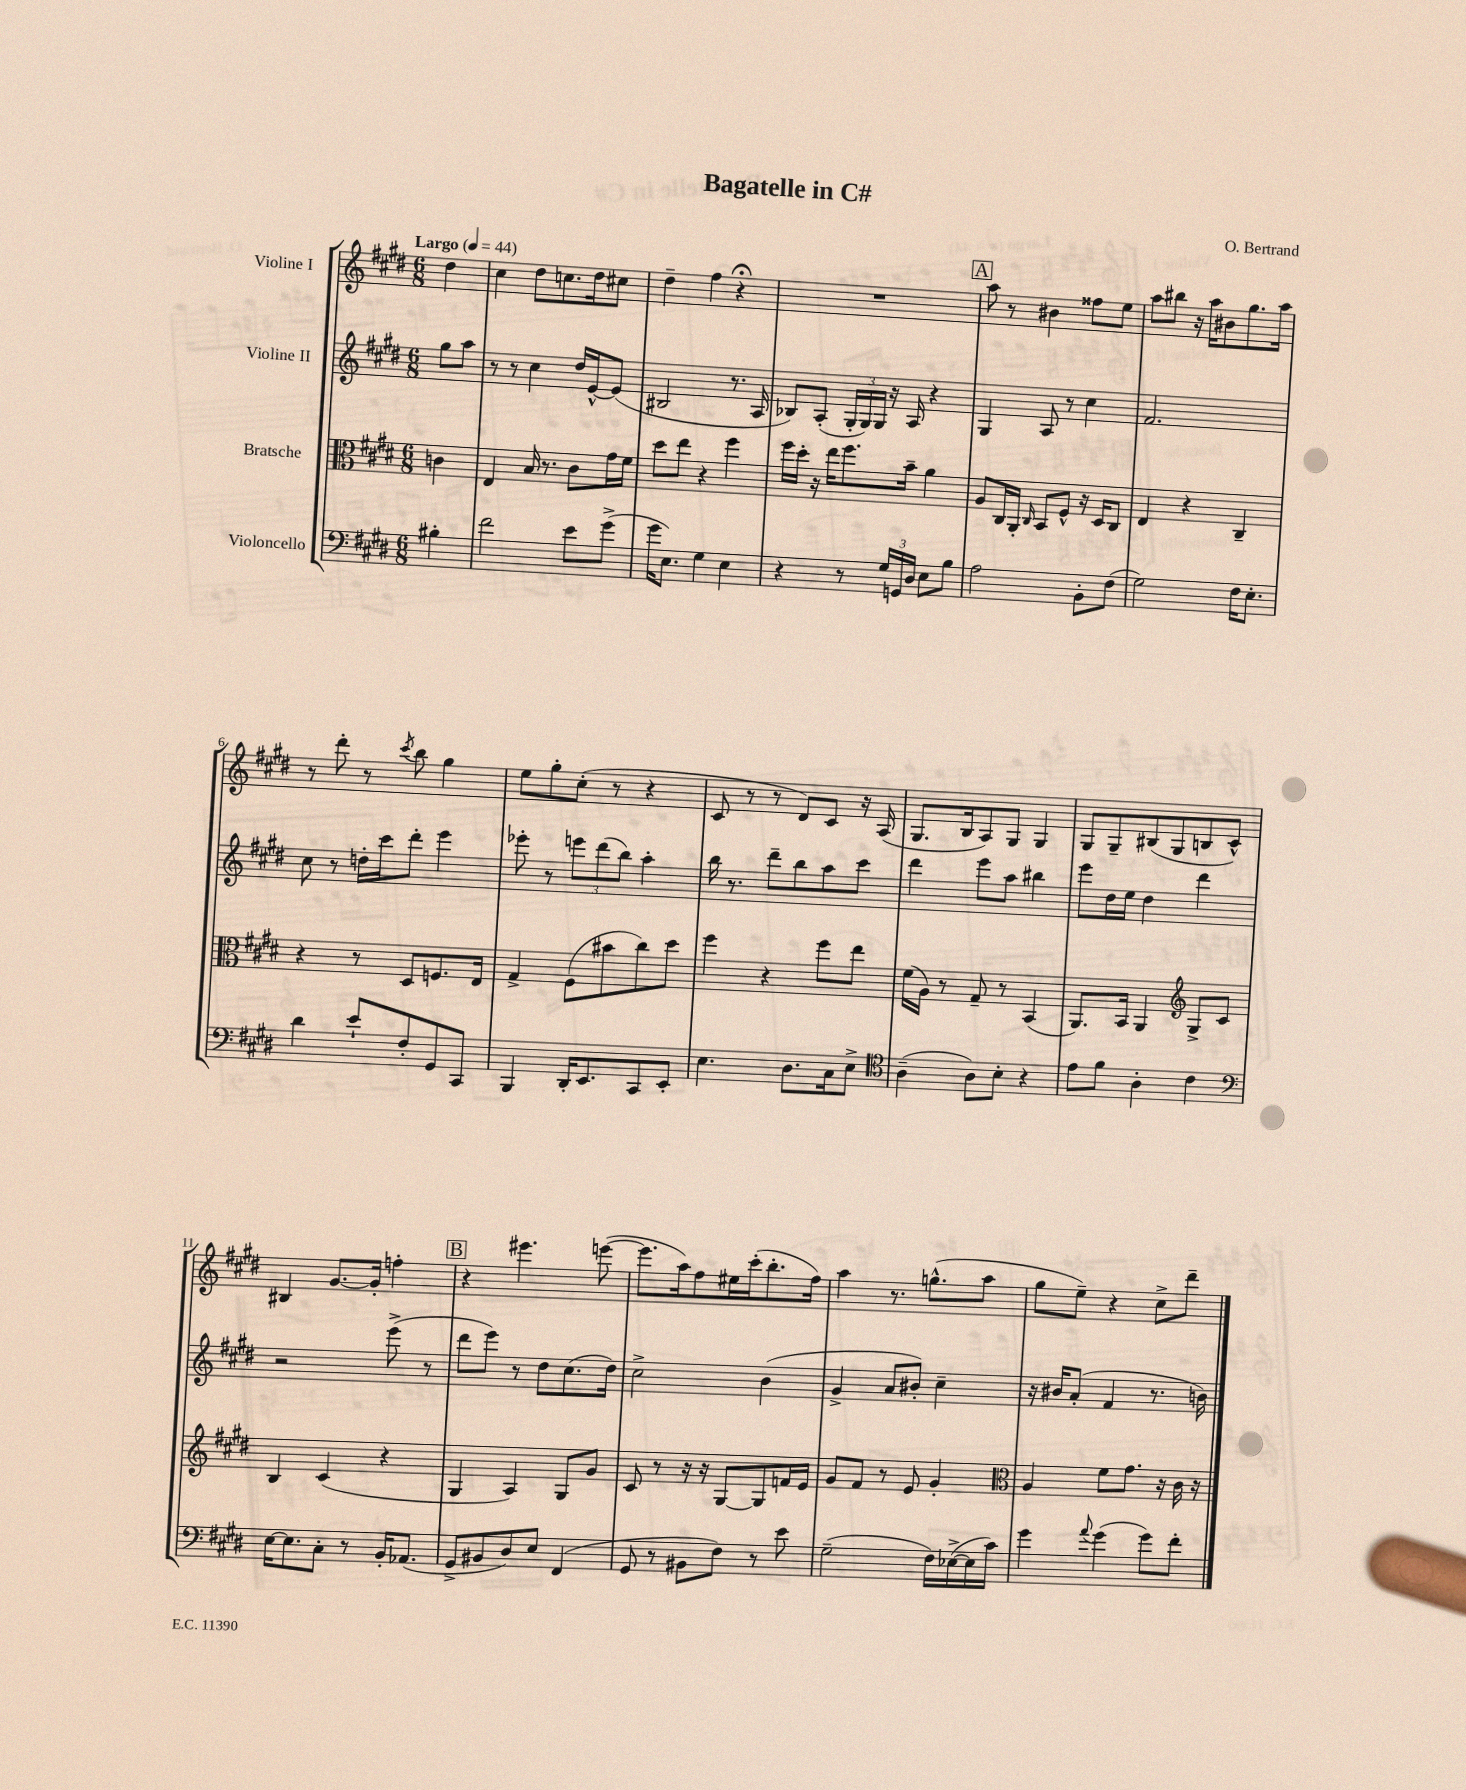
\header { title = "Bagatelle in C#" composer = "O. Bertrand" }
<<
\new StaffGroup <<
\new Staff = "s0" \with { instrumentName = "Violine I" } {
    \clef treble \key e \major \numericTimeSignature \time 6/8 \partial 4 \tempo "Largo" 4 = 44
    \autoBeamOff dis''4 |
    cis''4 dis''8[ c''8. dis''16 cis''8] |
    dis''4-- fis''4 r4\fermata |
    R2. |
    \mark \markup { \box "A" } a''8 r8 bis'4 fisis''8[ e''8] |
    a''8[ bis''8] r16 a''16[ bis'8 gis''8. a''16] |
    r8 dis'''8-. r8 \acciaccatura { cis'''8 } b''8 gis''4 |
    e''8[ gis''8-. cis''8]-.( r8 r4 |
    cis'8 r8 r8 dis'8[) cis'8] r16 a16( |
    gis8.[ b16 a8) gis8] gis4 |
    gis8[ gis8-- bis8( gis8 b8 cis'8]-^) |
    bis4 gis'8.[~ gis'16]-. f''4-. |
    \mark \markup { \box "B" } r4 eis'''4. e'''8~( |
    e'''8.[ a''16) fis''8 eis''16 cis'''16-.( b''8.-. fis''16]) |
    a''4 r8. g''8.[-^( a''8] |
    gis''8[ e''8]--) r4 cis''8[-> dis'''8]-- \bar "|." |
}
\new Staff = "s1" \with { instrumentName = "Violine II" } {
    \clef treble \key e \major \numericTimeSignature \time 6/8 \partial 4
    \autoBeamOff gis''8[ a''8] |
    r8 r8 cis''4 dis''16[ e'16~-^ e'8]( |
    bis2 r8. a16 |
    bes8[) a8]-.( \tuplet 3/2 { gis16[-. gis16) gis16] } r16 a16 r4 |
    \mark \markup { \box "A" } gis4 a8 r8 cis''4 |
    fis'2. |
    cis''8 r8 d''16[-. cis'''16 dis'''8]-. e'''4 |
    ees'''8-. r8 \tuplet 3/2 { e'''8[ dis'''8( b''8]) } a''4-. |
    b''16 r8. dis'''8[-- b''8 a''8 cis'''8] |
    dis'''4 e'''8[ a''8] bis''4 |
    e'''8[ dis''16 e''16] dis''4 dis'''4 |
    r2 e'''8->( r8 |
    \mark \markup { \box "B" } dis'''8[ e'''8]) r8 dis''8[ cis''8.( dis''16]) |
    cis''2-> b'4( |
    gis'4-> a'8[ bis'8]-.) cis''4-- |
    r16 bis'16[ a'8]-.( fis'4 r8. b'16) \bar "|." |
}
\new Staff = "s2" \with { instrumentName = "Bratsche" } {
    \clef alto \key e \major \numericTimeSignature \time 6/8 \partial 4
    \autoBeamOff c'4 |
    e4 b16 r8. cis'8[ gis'16 fis'16] |
    dis''8[ e''8] r4 fis''4 |
    fis''16[ dis''16]-. r16 e''16[ fis''8. b'16]-- a'4 |
    \mark \markup { \box "A" } a8[ cis16 a,16]-. \grace { cis16 } b,8[ fis8]-^ r16 dis16[ cis8] |
    e4 r4 cis4-- |
    r4 r8 dis8[ f8. e16] |
    gis4-> fis8[( bis'8 cis''8) dis''8] |
    fis''4 r4 fis''8[ e''8] |
    fis'16[( a16]) r8 gis8-- r8 b,4( |
    a,8.[) b,16] a,4 \clef treble gis8[-> cis'8] |
    b4 cis'4( r4 |
    \mark \markup { \box "B" } gis4 a4) gis8[ gis'8] |
    cis'8 r8 r16 r16 gis8[~ gis8 f'16 e'16] |
    gis'8[ fis'8] r8 e'8 gis'4-. |
    \clef alto a4 fis'8[ gis'8.] r16 cis'16 r16 \bar "|." |
}
\new Staff = "s3" \with { instrumentName = "Violoncello" } {
    \clef bass \key e \major \numericTimeSignature \time 6/8 \partial 4
    \autoBeamOff bis4-. |
    fis'2 e'8[ gis'8]->( |
    gis'16[ e8.]) gis4 e4 |
    r4 r8 \tuplet 3/2 { gis16[ g,16 dis16] } e8[ b8] |
    \mark \markup { \box "A" } a2 b,8[-. fis8]( |
    gis2) fis16[ e8.]-. |
    dis'4 e'8[-! fis8-. gis,8 cis,8] |
    b,,4 dis,16[-. e,8. cis,8 e,8]-. |
    e4. dis8.[ cis16 e8]-> |
    \clef tenor a4--( a8[) b8]-. r4 |
    e'8[ fis'8] a4-. cis'4 |
    \clef bass e16[~ e8. cis8]-. r8 b,16[-. aes,8.]( |
    \mark \markup { \box "B" } gis,8[-> bis,8 dis8) e8] fis,4( |
    gis,8 r8 bis,8[ fis8]) r8 e'8 |
    gis2--( fis16[) ees16~->( ees16 cis'16]) |
    gis'4 \appoggiatura { a'8 } gis'4( gis'8[) fis'8]-. \bar "|." |
}
>>
>>
